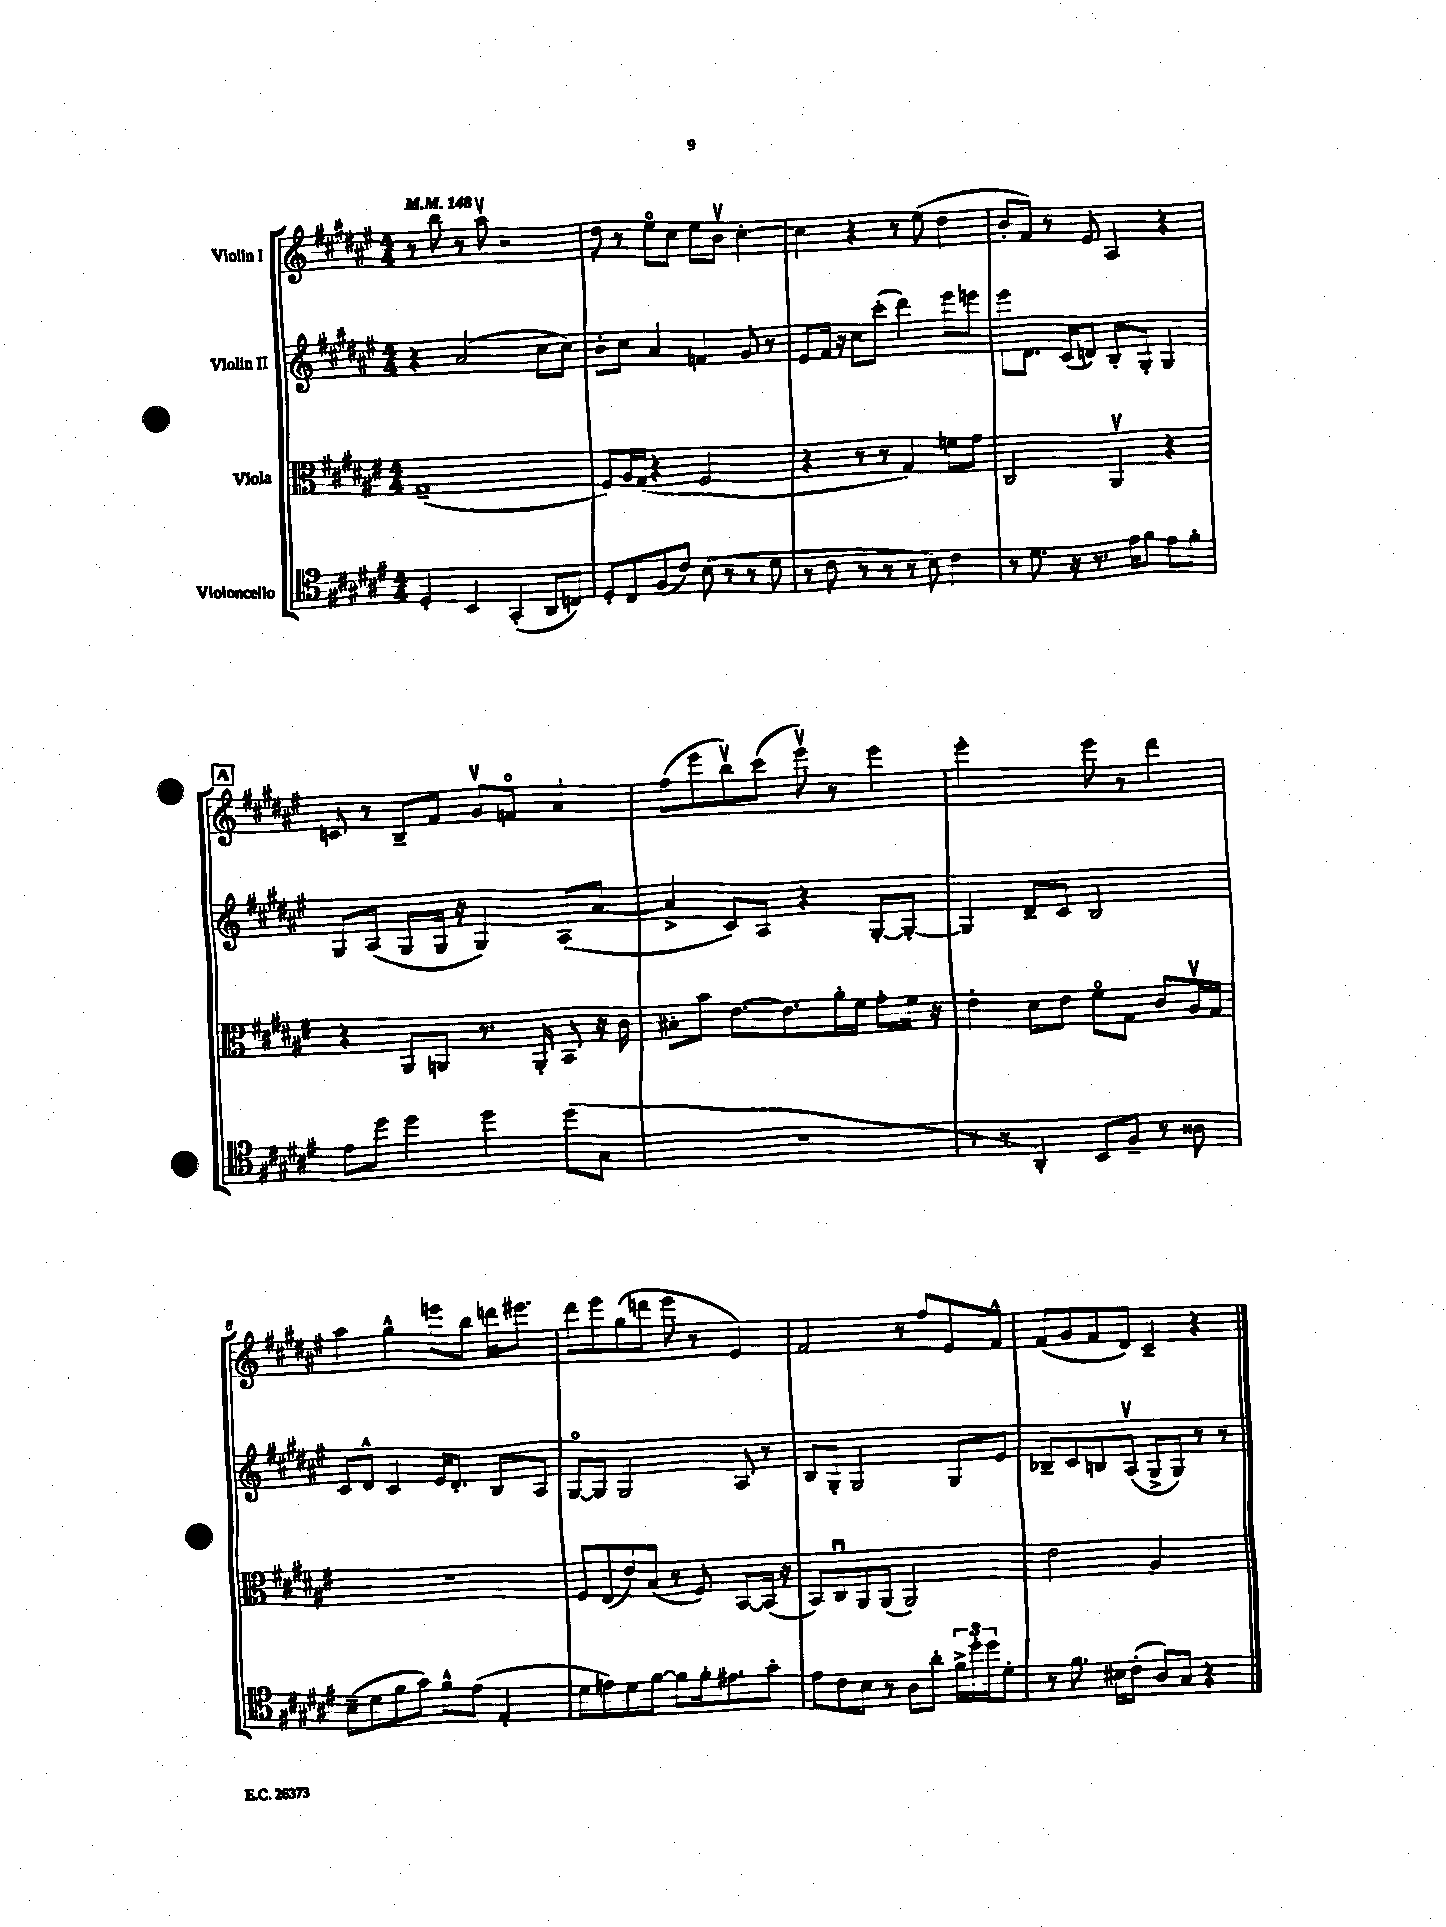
<<
\new StaffGroup <<
\new Staff = "s0" \with { instrumentName = "Violin I" } {
    \clef treble \key fis \major \numericTimeSignature \time 4/4 \tempo 4 = 148
    r8 b''8 r8 ais''8\upbow r2 |
    dis''8 r8 eis''8\flageolet cis''8 eis''8 b'8\upbow cis''4~-. |
    cis''4 r4 r8 eis''8( dis''4 |
    b'8-. fis'8) r8 eis'8 ais4 r4 |
    \mark \markup { \box "A" } c'8 r8 b8-- fis'8 gis'8\upbow f'8\flageolet ais'4 |
    fis''8( eis'''8 b''8\upbow) cis'''8( eis'''8\upbow) r8 eis'''4 |
    eis'''2-. eis'''8 r8 dis'''4 |
    ais''4 gis''4-^ e'''8 b''8 d'''16 eis'''8. |
    dis'''8 eis'''8 gis''8( d'''8 eis'''8 r8 eis'4) |
    fis'2 r8 fis''8 eis'8 fis'8-^ |
    fis'8( gis'8 fis'8 dis'8) cis'4-- r4 \bar "|." |
}
\new Staff = "s1" \with { instrumentName = "Violin II" } {
    \clef treble \key fis \major \numericTimeSignature \time 4/4
    r4 ais'2( cis''8 cis''8) |
    b'8-. cis''8 ais'4 f'4 gis'8 r8 |
    eis'8 fis'16 r16 cis''8 cis'''8-.( dis'''4) eis'''8 e'''8 |
    eis'''8 dis'8. cis'16( d'8) b8-. gis8-. gis4 |
    \mark \markup { \box "A" } gis8 ais8( gis8 gis16 r16 gis4) ais8( ais'8~ |
    ais'4-> cis'8) ais8 r4 gis8~-. gis8~-. |
    gis4 dis'8-- cis'8 b2 |
    cis'8 dis'8-^ cis'4 eis'16 dis'8.-. b8 ais8 |
    gis8~\flageolet gis8 gis2 ais8 r8 |
    b8 gis8-. gis2 gis8 eis'8 |
    bes8-- cis'8 b8 ais8\upbow( gis8-> gis8) r8 r8 \bar "|." |
}
\new Staff = "s2" \with { instrumentName = "Viola" } {
    \clef alto \key fis \major \numericTimeSignature \time 4/4
    gis1--( |
    fis8) ais16 gis16( r4 fis2 |
    r4 r8 r8 gis4) f'8 gis'8 |
    cis2 ais,4\upbow r4 |
    \mark \markup { \box "A" } r4 ais,8 a,8 r8. a,16-. b,8 r16 cis'16 |
    bis8-. b'8 eis'8.~ eis'8. ais'16-. fis'16 gis'8-. fis'16 r16 |
    eis'4-. dis'8 eis'8 fis'8\flageolet gis8 cis'8 ais16\upbow gis16 |
    R1 |
    fis8 eis8( eis'8) b8( r8 fis8) b,8~ b,16( r16 |
    b,8) cis8\downbow ais,8 ais,8( ais,2) |
    eis'2 ais2 \bar "|." |
}
\new Staff = "s3" \with { instrumentName = "Violoncello" } {
    \clef tenor \key fis \major \numericTimeSignature \time 4/4
    dis4-. b,4 gis,4-.( ais,8 c8) |
    dis8-. cis8 fis8( cis'8) b8( r8 r8 dis'8 |
    r8 cis'8 r8 r8 r8 b8) cis'4 |
    r8 dis'8. r16 r8. eis'16 fis'8 eis'8 fis'8-. |
    \mark \markup { \box "A" } eis'8 dis''8 dis''4 dis''4 dis''8( gis8 |
    R1 |
    r8 r8 ais,4-.) b,8 fis8-- r8 aisis8 |
    b8--( dis'8 fis'8 gis'8) fis'8-^ eis'8( eis4-. |
    dis'8 e'8) dis'8 fis'8~ fis'8 fis'16-. eis'8. gis'8-. |
    eis'8 cis'8 b8 r8 ais8 ais'8-. \tuplet 3/2 { fis'16-> dis''16-. dis''16 } dis'8-. |
    r8 fis'8. bis16 cis'8-.( ais8) gis8 r4 \bar "|." |
}
>>
>>
